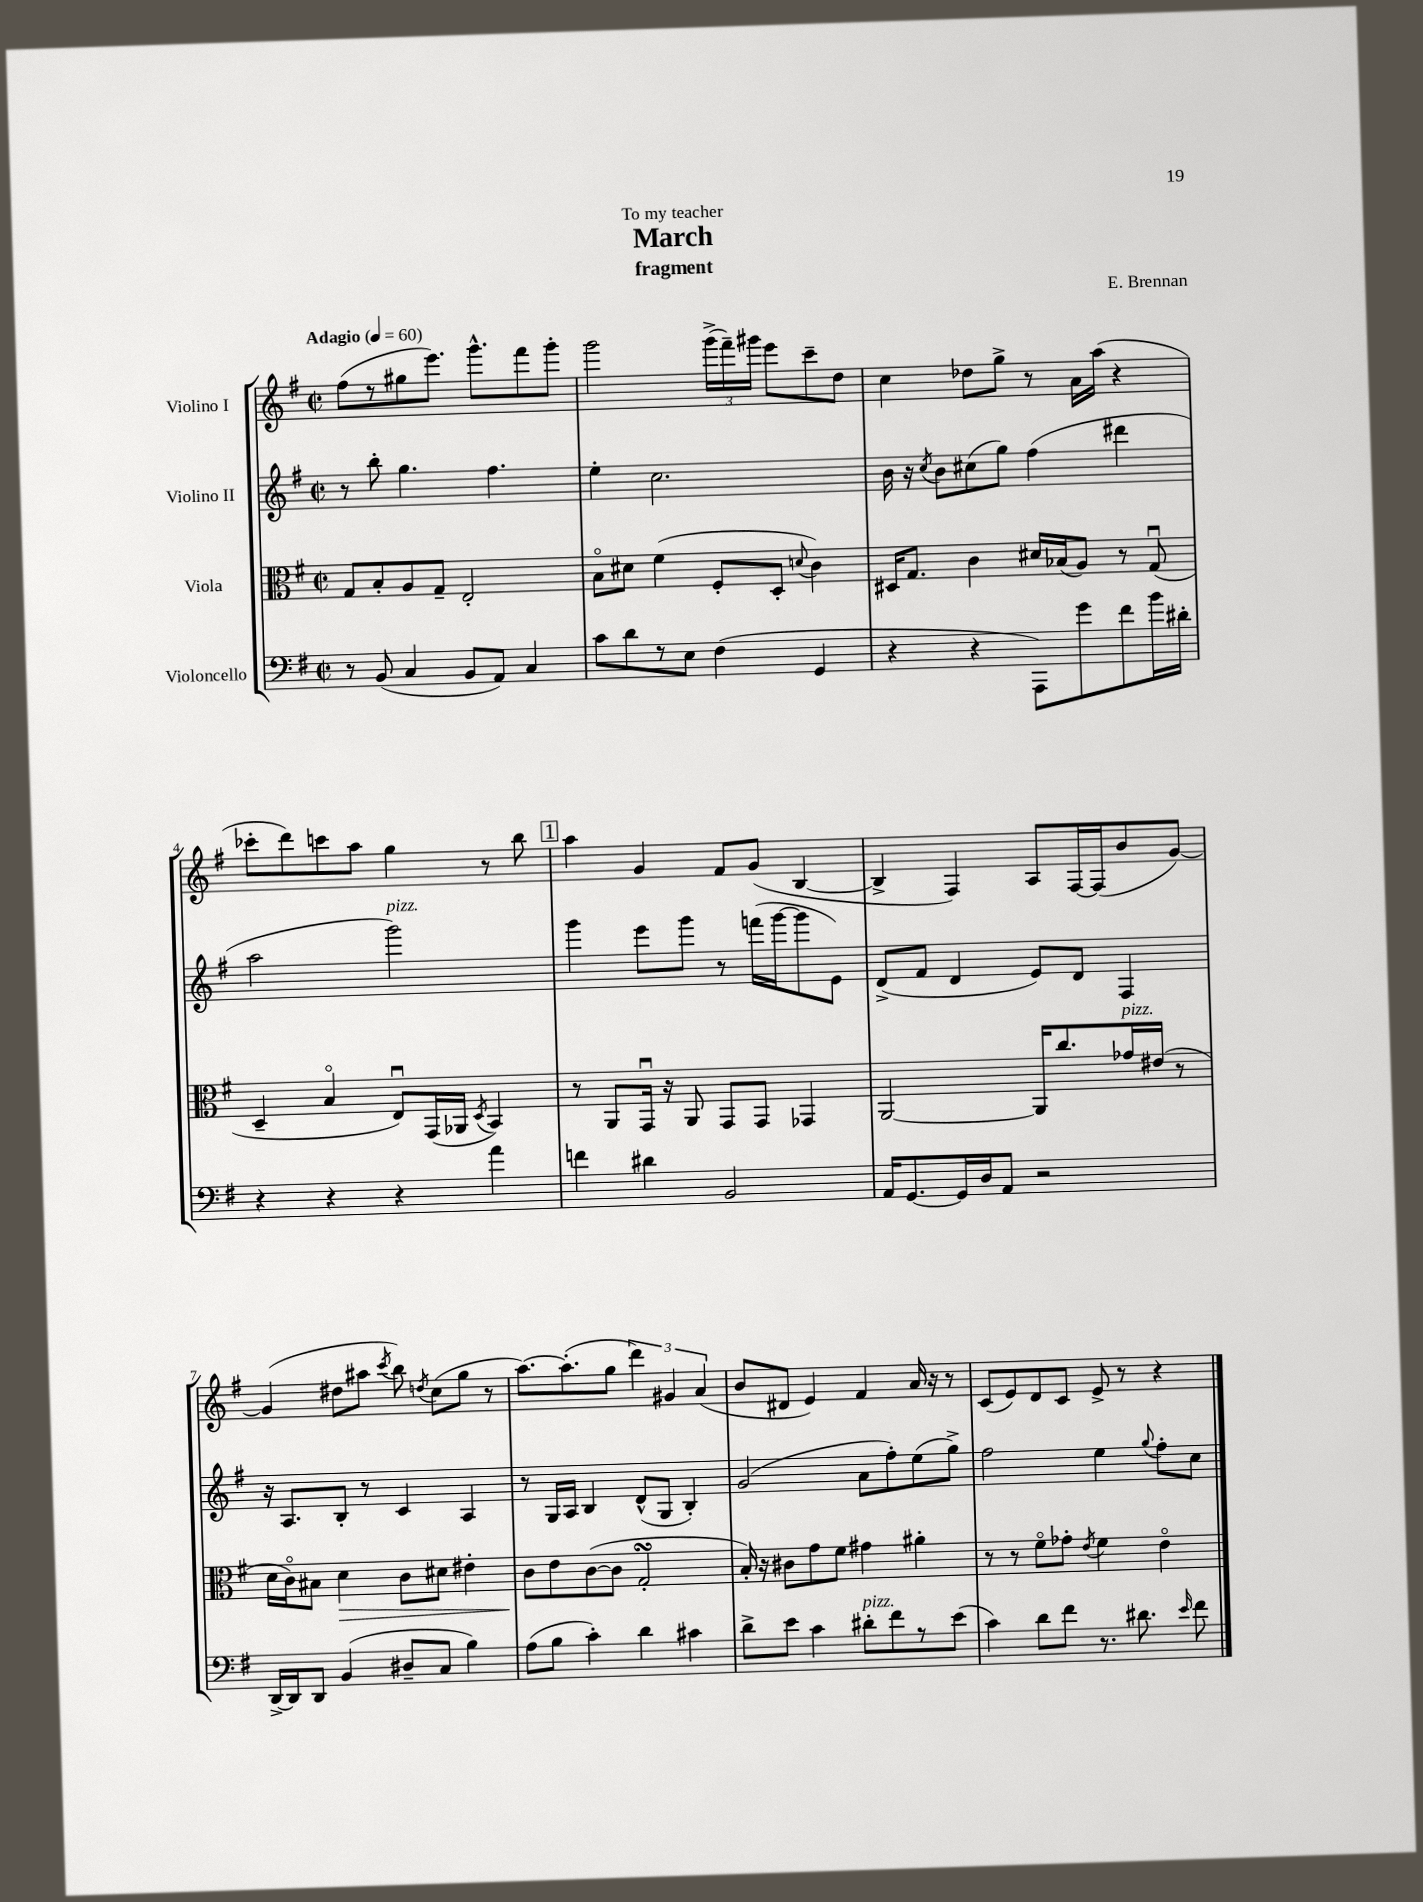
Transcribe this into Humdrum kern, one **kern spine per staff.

**kern	**kern	**kern	**kern
*staff4	*staff3	*staff2	*staff1
*clefF4	*clefC3	*clefG2	*clefG2
*k[f#]	*k[f#]	*k[f#]	*k[f#]
*M2/2	*M2/2	*M2/2	*M2/2
*met(c|)	*met(c|)	*met(c|)	*met(c|)
*MM60	*MM60	*MM60	*MM60
8r	8G	8r	(8ff#
(8BB	8B'	8bb'	8r
4C	8A	4.gg	8gg#
.	8G~	.	8.eee)
8BB	2E'	.	.
.	.	.	8.ggg^^
8AA)	.	4.ff#	.
4C	.	.	8fff#
.	.	.	8ggg'
=	=	=	=
8c	8Bo	4ee'	2ggg
8d	8d#	.	.
8r	(4f#	2.cc	.
8E	.	.	.
(4F#	8F#'	.	(24ggg^
.	.	.	24fff#~)
.	.	.	24ggg#
.	8D'	.	8eee
.	8qqd	.	.
4GG	4c)	.	8ccc~
.	.	.	8dd
=	=	=	=
4r	16D#	16b	4cc
.	8.G	16r	.
.	.	8qcc	.
.	.	8b	.
4r	4c	(8cc#	8dd-
.	.	8gg)	8gg^
8AAA)	16d#	(4ff#	8r
.	(16B-	.	.
8g	8A)	.	16a
.	.	.	(16aa
8f#	8r	4ddd#	4r
16b	(8Gu	.	.
16d#'	.	.	.
=	=	=	=
4r	4D~	2aa	8ccc-'
.	.	.	8ddd)
4r	4Bo	.	8ccc
.	.	.	8aa
4r	8Eu)	2ggg)	4gg
.	(16GG	.	.
.	16AA-	.	.
.	8qD	.	.
4a	4BB)	.	8r
.	.	.	8bb
=	=	=	=
4f	8r	4ggg	4aa
.	8AA	.	.
4d#	16GGu	8eee	4g
.	16r	.	.
.	8AA	8ggg	.
2BB	8GG	8r	8f#
.	8GG	(16fff	(8g
.	.	[16ggg	.
.	4GG-	8ggg]	[4B
.	.	8e)	.
=	=	=	=
16AA	[2AA	(8d^	4B^]
[8.GG	.	.	.
.	.	8f#	.
16GG]	.	4d	4F#)
16D	.	.	.
8AA	.	.	.
2r	16AA]	8e)	8A
.	8.cc	.	.
.	.	8d	[16F#
.	.	.	(16F#]
.	16g-	4F#	8b
.	(16e#	.	.
.	8r	.	[8g)
=	=	=	=
[16DD^	16d	16r	(4g]
16DD]	16co)	8.A	.
8DD	8B#	.	.
(4BB	4d	8B'	8dd#
.	.	8r	8aa#
.	.	.	8qccc
8D#~	8c	4c	8bb)
.	.	.	8qdd
8C	8d#	.	(8cc
4B)	4e#'	4A	8gg
.	.	.	8r
=	=	=	=
(8A	8c	8r	[8.aa)
8B	8e	16G	.
.	.	16A	(8.aa']
4c')	([8c	4B	.
.	8c]	.	8gg
4d	2G'	(8d^^	6ddd)
.	.	8G	.
.	.	.	6g#
4c#	.	4B')	.
.	.	.	(6a
=	=	=	=
8d^	16B')	(2g	8b
.	16r	.	.
8e	8c#	.	8d#
4c	8g	.	4e)
.	8f#	.	.
8d#'	4g#	8a	4f#
8f#	.	8ff#')	.
8r	4a#'	(8ee	16a
.	.	.	16r
(8e	.	8gg^)	8r
=	=	=	=
4c)	8r	2ff#	(8c
.	8r	.	8e)
8d	8f#o	.	8d
8f#	8g-'	.	8c
.	8qe	.	.
8.r	4f#	4ee	8e^
.	.	.	8r
8.d#	.	.	.
.	.	8qqgg	.
.	4eo	8ff#'	4r
16qqe	.	.	.
8f#	.	8cc	.
==	==	==	==
*-	*-	*-	*-
